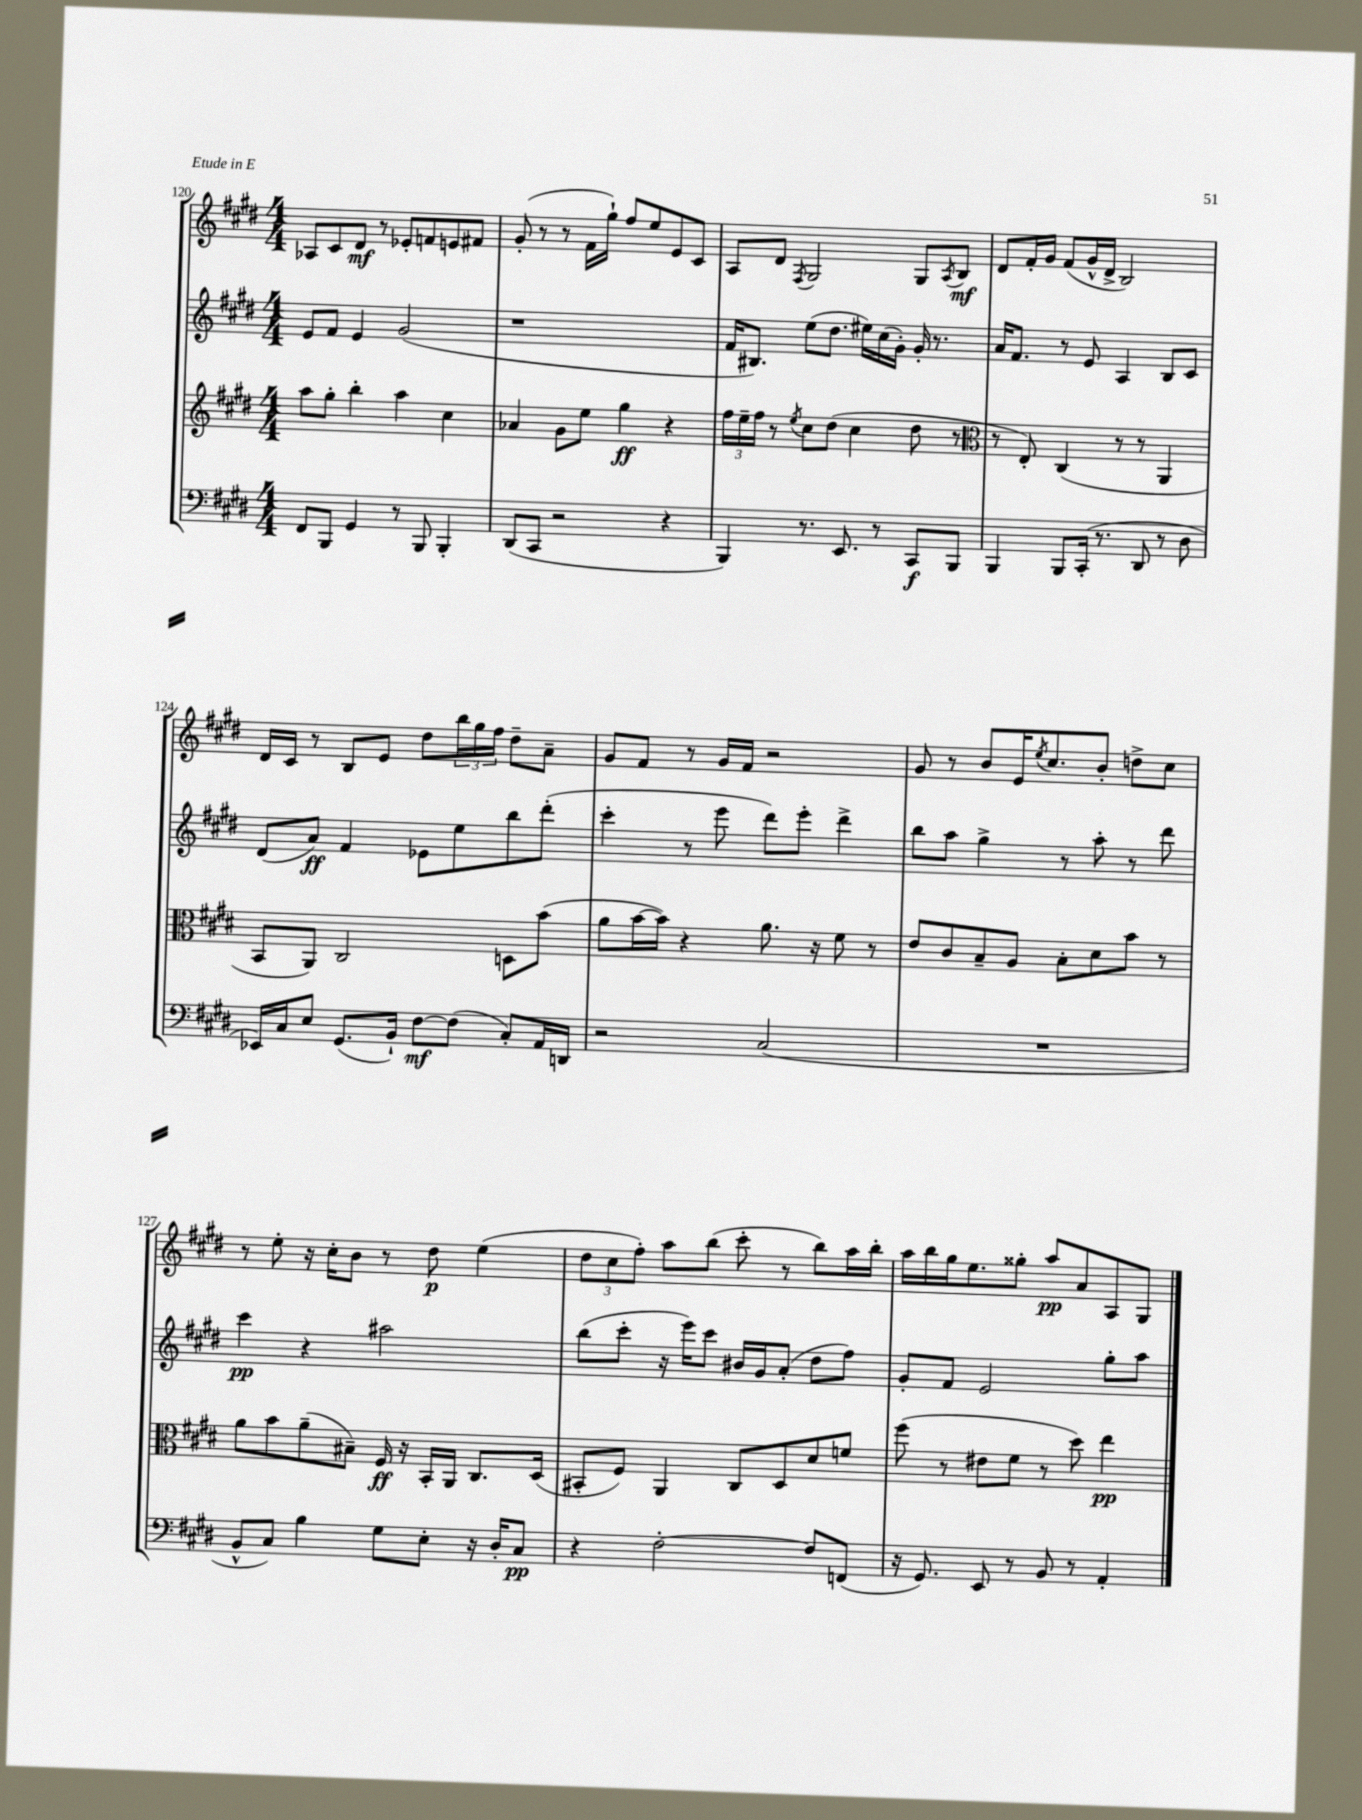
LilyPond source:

<<
\new StaffGroup <<
\new Staff = "s0" {
    \clef treble \key e \major \numericTimeSignature \time 4/4
    aes8 cis'8 dis'8\mf r8 ees'8-. f'8 e'8 fis'8 |
    gis'8-.( r8 r8 fis'16 gis''16-!) fis''8 e''8 e'8 cis'8 |
    a8 dis'8 \acciaccatura { fis8 } gis2 gis8 \acciaccatura { a8 } b8\mf |
    dis'8 fis'16-. gis'16 fis'8( gis'16-^ dis'16-> b2) |
    dis'16 cis'16 r8 b8 e'8 dis''8 \tuplet 3/2 { b''16 gis''16 fis''16 } dis''8-- a'8-- |
    gis'8 fis'8 r8 gis'16 fis'16 r2 |
    gis'8 r8 b'8 e'16 \acciaccatura { e''8 } cis''8. b'8-. d''8-> cis''8 |
    r8 e''8-. r16 cis''16-. b'8 r8 dis''8\p e''4( |
    \tuplet 3/2 { dis''8 cis''8 fis''8-.) } a''8 b''8( cis'''8-. r8 b''8) a''16 b''16-. |
    a''16 b''16 gis''16 e''8. gisis''8-. a''8\pp a'8 a8 gis8 \bar "|." |
}
\new Staff = "s1" {
    \clef treble \key e \major \numericTimeSignature \time 4/4
    e'8 fis'8 e'4 gis'2( |
    r1 |
    fis'16 bis8.) e''8( dis''8. eis''16) cis''16( gis'16-.) gis'16-. r8. |
    a'16 fis'8. r8 e'8 a4 b8 cis'8 |
    dis'8( a'8\ff) fis'4 ees'8 e''8 b''8 dis'''8-.( |
    cis'''4-. r8 e'''8 dis'''8) e'''8-. dis'''4-> |
    b''8 a''8 gis''4-> r8 a''8-. r8 dis'''8 |
    cis'''4\pp r4 ais''2 |
    b''8( cis'''8-. r16 e'''16) cis'''8 bis'16 gis'16 a'8-.( dis''8 fis''8) |
    gis'8-. fis'8 e'2 gis''8-. a''8 \bar "|." |
}
\new Staff = "s2" {
    \clef treble \key e \major \numericTimeSignature \time 4/4
    a''8 gis''8-. b''4-. a''4 cis''4 |
    aes'4 gis'8 e''8 gis''4\ff r4 |
    \tuplet 3/2 { fis''16 e''16-- fis''16 } r8 \acciaccatura { e''8 } cis''8 dis''8( cis''4 dis''8 r8 |
    \clef alto r8 e8-.) cis4( r8 r8 a,4 |
    b,8 a,8) cis2 d8 b'8( |
    a'8 b'16~ b'16) r4 a'8. r16 fis'8 r8 |
    e'8 cis'8 b8-- a8 b8-. dis'8 b'8 r8 |
    a'8 b'8 a'8--( bis8--) fis16\ff r16 b,16-. a,16 cis8. dis16( |
    bis,8-. fis8) a,4 cis8 dis8 dis'8 f'8 |
    fis''8( r8 eis'8 fis'8 r8 dis''8) e''4\pp \bar "|." |
}
\new Staff = "s3" {
    \clef bass \key e \major \numericTimeSignature \time 4/4
    fis,8 b,,8 gis,4 r8 b,,8 b,,4-. |
    dis,8( cis,8 r2 r4 |
    b,,4) r8. e,8. r8 cis,8\f b,,8 |
    b,,4 b,,8 cis,16-.( r8. dis,8 r8 dis8 |
    ees,16) cis16 e8 gis,8.( b,16-!) fis8~\mf fis8( cis8-.) a,16 d,16 |
    r2 cis2( |
    R1 |
    b,8-^ cis8) b4 gis8 e8-. r16 dis16-. cis8\pp |
    r4 fis2~-. fis8 f,8( |
    r16 gis,8.) e,8 r8 b,8 r8 a,4-. \bar "|." |
}
>>
>>
\layout { \context { \Score currentBarNumber = #120 } }
